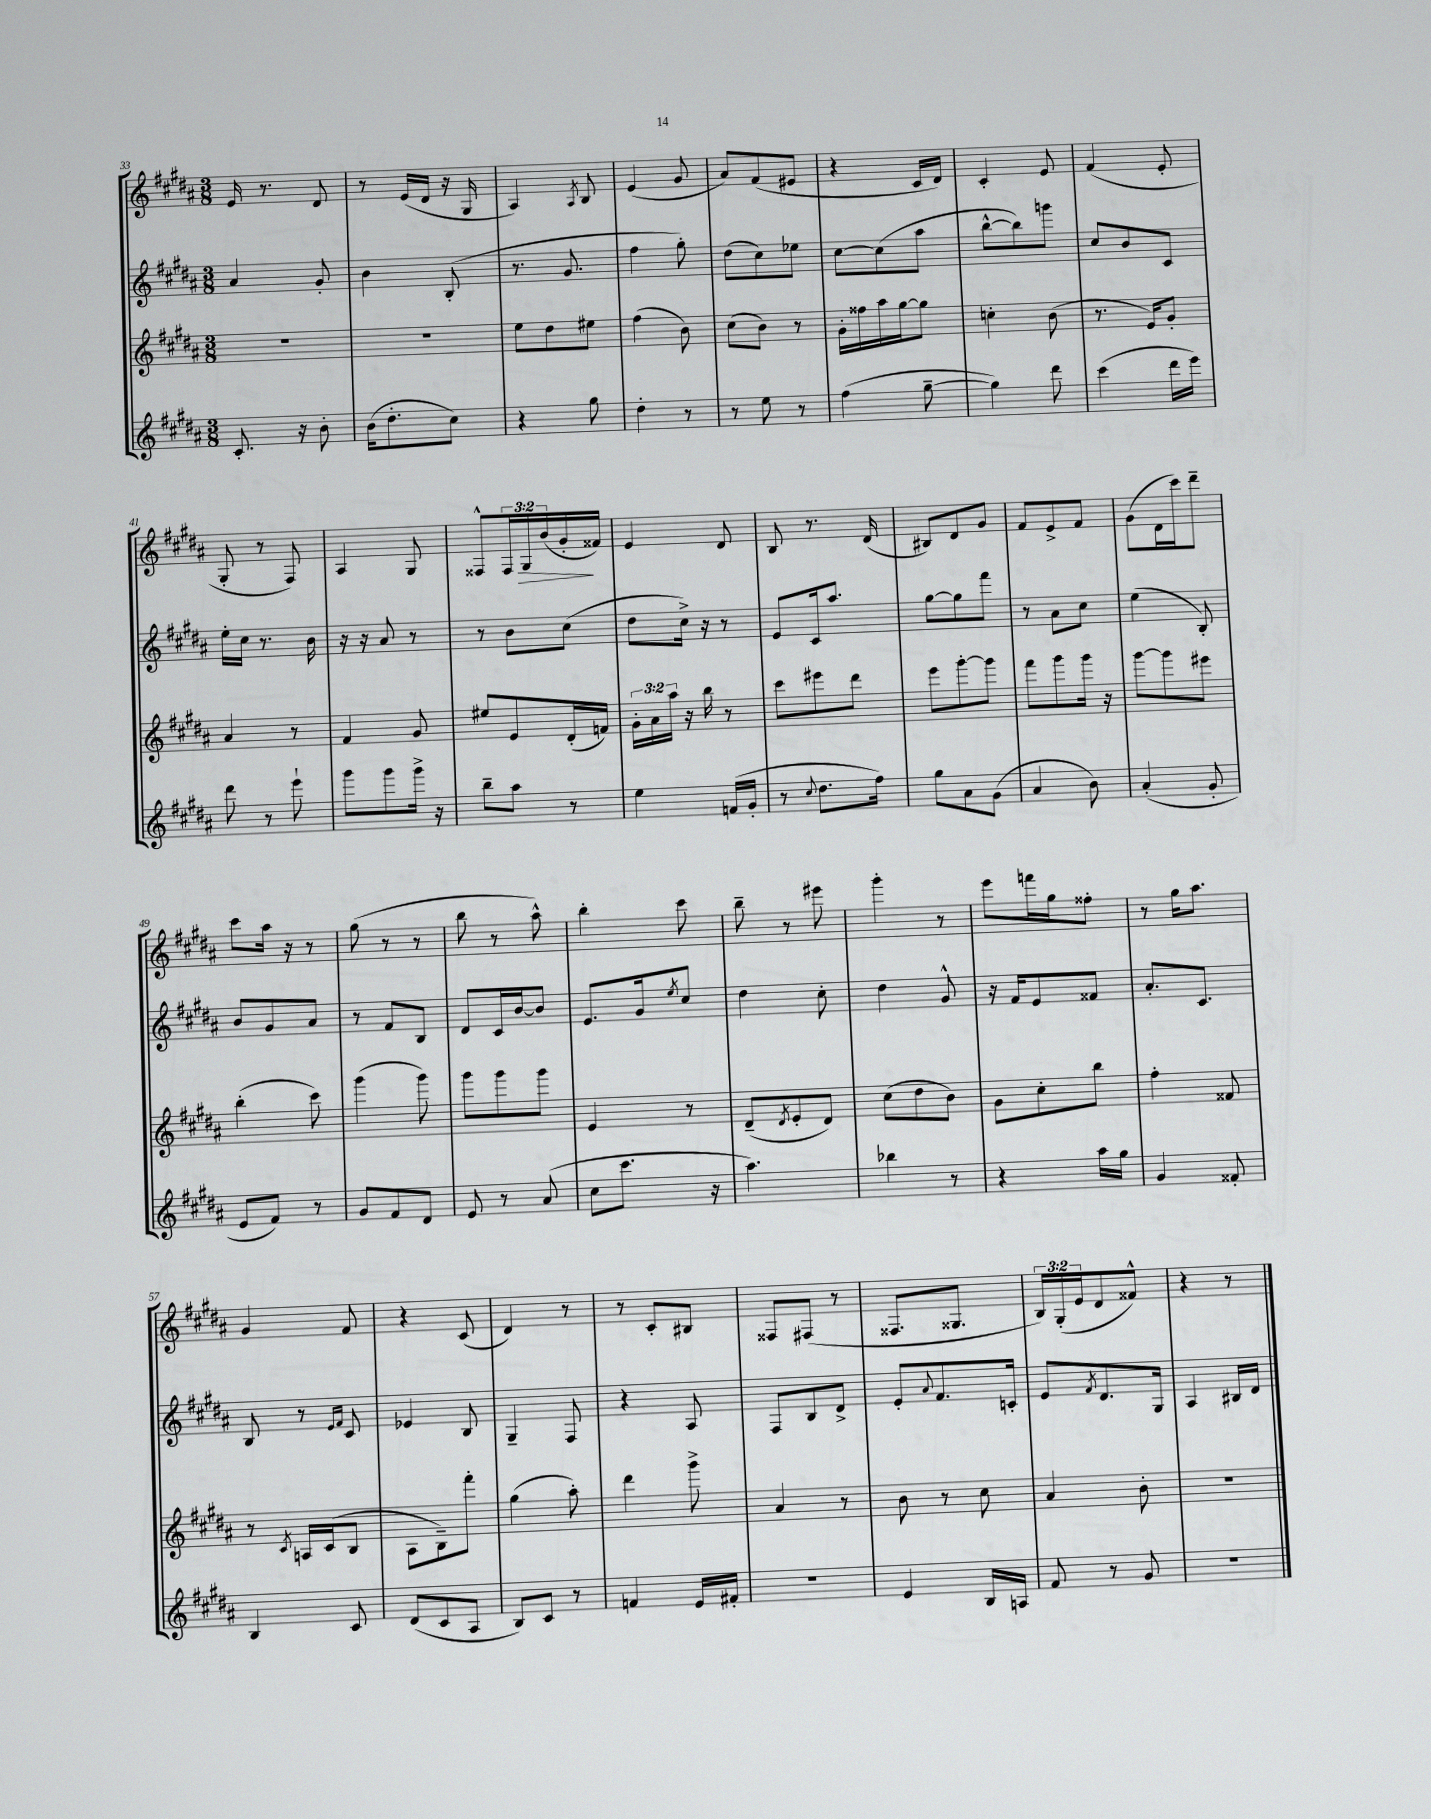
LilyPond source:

<<
\new StaffGroup <<
\new Staff = "s0" {
    \clef treble \key b \major \numericTimeSignature \time 3/8 \override Staff.TupletNumber.text = #tuplet-number::calc-fraction-text
    e'16 r8. dis'8 |
    r8 e'16( dis'16 r16 gis16 |
    ais4) \acciaccatura { ais8 } b8 |
    e'4( gis'8 |
    ais'8) fis'8( eis'8 |
    r4 cis'16 dis'16) |
    cis'4-. e'8 |
    fis'4( e'8-. |
    gis8-. r8 fis8) |
    ais4 gis8 |
    fisis8-^ \tuplet 3/2 { fisis16 gis16\> b'16( } gis'16-.\! fisis'16) |
    e'4 dis'8 |
    b8 r8. dis'16( |
    bis8) dis'8 gis'8 |
    fis'8 e'8-> fis'8 |
    gis'8( dis'16 cis'''16) dis'''8-- |
    cis'''8 ais''16 r16 r8 |
    gis''8( r8 r8 |
    b''8 r8 ais''8-^) |
    b''4-. cis'''8 |
    b''8-- r8 eis'''8 |
    gis'''4-. r8 |
    e'''8 f'''16 gis''16 fisis''8-. |
    r8 gis''16 ais''8. |
    gis'4 fis'8 |
    r4 cis'8( |
    dis'4) r8 |
    r8 cis'8-. bis8 |
    fisis8 fis8( r8 |
    fisis8. gisis8. |
    \tuplet 3/2 { b16) gis16-.( e'16 } dis'8 fisis'8-^) |
    r4 r8 \bar "|." |
}
\new Staff = "s1" {
    \clef treble \key b \major \numericTimeSignature \time 3/8
    ais'4 gis'8-. |
    b'4 b8-.( |
    r8. gis'8. |
    fis''4 gis''8-.) |
    dis''8( cis''8) ees''8 |
    cis''8~ cis''8( ais''8 |
    b''8~-^ b''8) g'''8 |
    cis''8 b'8 cis'8 |
    e''16-. cis''16 r8. b'16 |
    r16 r16 ais'8 r8 |
    r8 b'8 cis''8( |
    dis''8 cis''16->) r16 r8 |
    e'8 cis'16 ais''8. |
    gis''8~ gis''8 fis'''8 |
    r8 ais'8 cis''8 |
    e''4( b8-.) |
    b'8 gis'8 ais'8 |
    r8 fis'8 b8 |
    dis'8 cis'16 b'16~ b'8 |
    e'8. gis'16 \acciaccatura { e''8 } cis''8 |
    dis''4 cis''8-. |
    dis''4 gis'8-^ |
    r16 fis'16 e'8 fisis'8 |
    ais'8.-. cis'8. |
    b8 r8 \grace { e'16 fis'16 } cis'8 |
    ees'4 b8 |
    gis4-- fis8 |
    r4 ais8 |
    fis8 b8 dis'8-> |
    e'8-. \appoggiatura { ais'8 } fis'8. c'16-. |
    e'8 \acciaccatura { fis'8 } dis'8. gis16 |
    ais4 bis16 dis'16 \bar "|." |
}
\new Staff = "s2" {
    \clef treble \key b \major \numericTimeSignature \time 3/8 \override Staff.TupletNumber.text = #tuplet-number::calc-fraction-text
    R4. |
    R4. |
    e''8 dis''8 eis''8 |
    fis''4( b'8) |
    cis''8( b'8) r8 |
    gis'16-. fisis''16 ais''16 gis''16~ gis''8 |
    c''4-. b'8( |
    r8. e'16) gis'8-. |
    ais'4 r8 |
    fis'4 gis'8 |
    eis''8 e'8 dis'16-.( f'16) |
    \tuplet 3/2 { gis'16-. ais'16 ais''16 } r16 b''16 r8 |
    cis'''8 eis'''8 dis'''8 |
    e'''8 gis'''8~-. gis'''8 |
    fis'''8 gis'''8 gis'''16 r16 |
    gis'''8~ gis'''8 eis'''8 |
    b''4-.( cis'''8) |
    gis'''4( gis'''8) |
    gis'''8 gis'''8 gis'''8 |
    e'4 r8 |
    dis'8--( \acciaccatura { dis'8 } e'8-. dis'8) |
    cis''8( dis''8 b'8) |
    gis'8 cis''8-. b''8 |
    fis''4-. fisis'8 |
    r8 \acciaccatura { cis'8 } a16 cis'16( b8 |
    ais8 b8--) fis'''8-. |
    gis''4( ais''8-.) |
    dis'''4 gis'''8-> |
    ais'4 r8 |
    b'8 r8 cis''8 |
    ais'4 b'8-. |
    R4. \bar "|." |
}
\new Staff = "s3" {
    \clef treble \key b \major \numericTimeSignature \time 3/8
    cis'8.-. r16 b'8-. |
    b'16( dis''8.-. cis''8) |
    r4 gis''8 |
    dis''4-. r8 |
    r8 e''8 r8 |
    fis''4( gis''8~-- |
    gis''4) dis'''8 |
    cis'''4( dis'''16 e'''16) |
    dis'''8 r8 e'''8-! |
    gis'''8 gis'''8 gis'''16-> r16 |
    b''8-- ais''8 r8 |
    e''4 f'16( gis'16-. |
    r8 \appoggiatura { cis''8 } dis''8. fis''16) |
    gis''8 ais'8 gis'8( |
    ais'4 b'8) |
    ais'4-.( gis'8-. |
    e'8 fis'8) r8 |
    gis'8 fis'8 dis'8 |
    e'8 r8 ais'8( |
    cis''8 cis'''8. r16 |
    ais''4.) |
    bes''4 r8 |
    r4 ais''16 gis''16 |
    gis'4 fisis'8-. |
    b4 cis'8 |
    dis'8( cis'8 ais8 |
    b8) cis'8 r8 |
    f'4 e'16 fis'16-. |
    R4. |
    e'4 b16 a16 |
    fis'8 r8 gis'8 |
    R4. \bar "|." |
}
>>
>>
\layout { \context { \Score currentBarNumber = #33 } }
